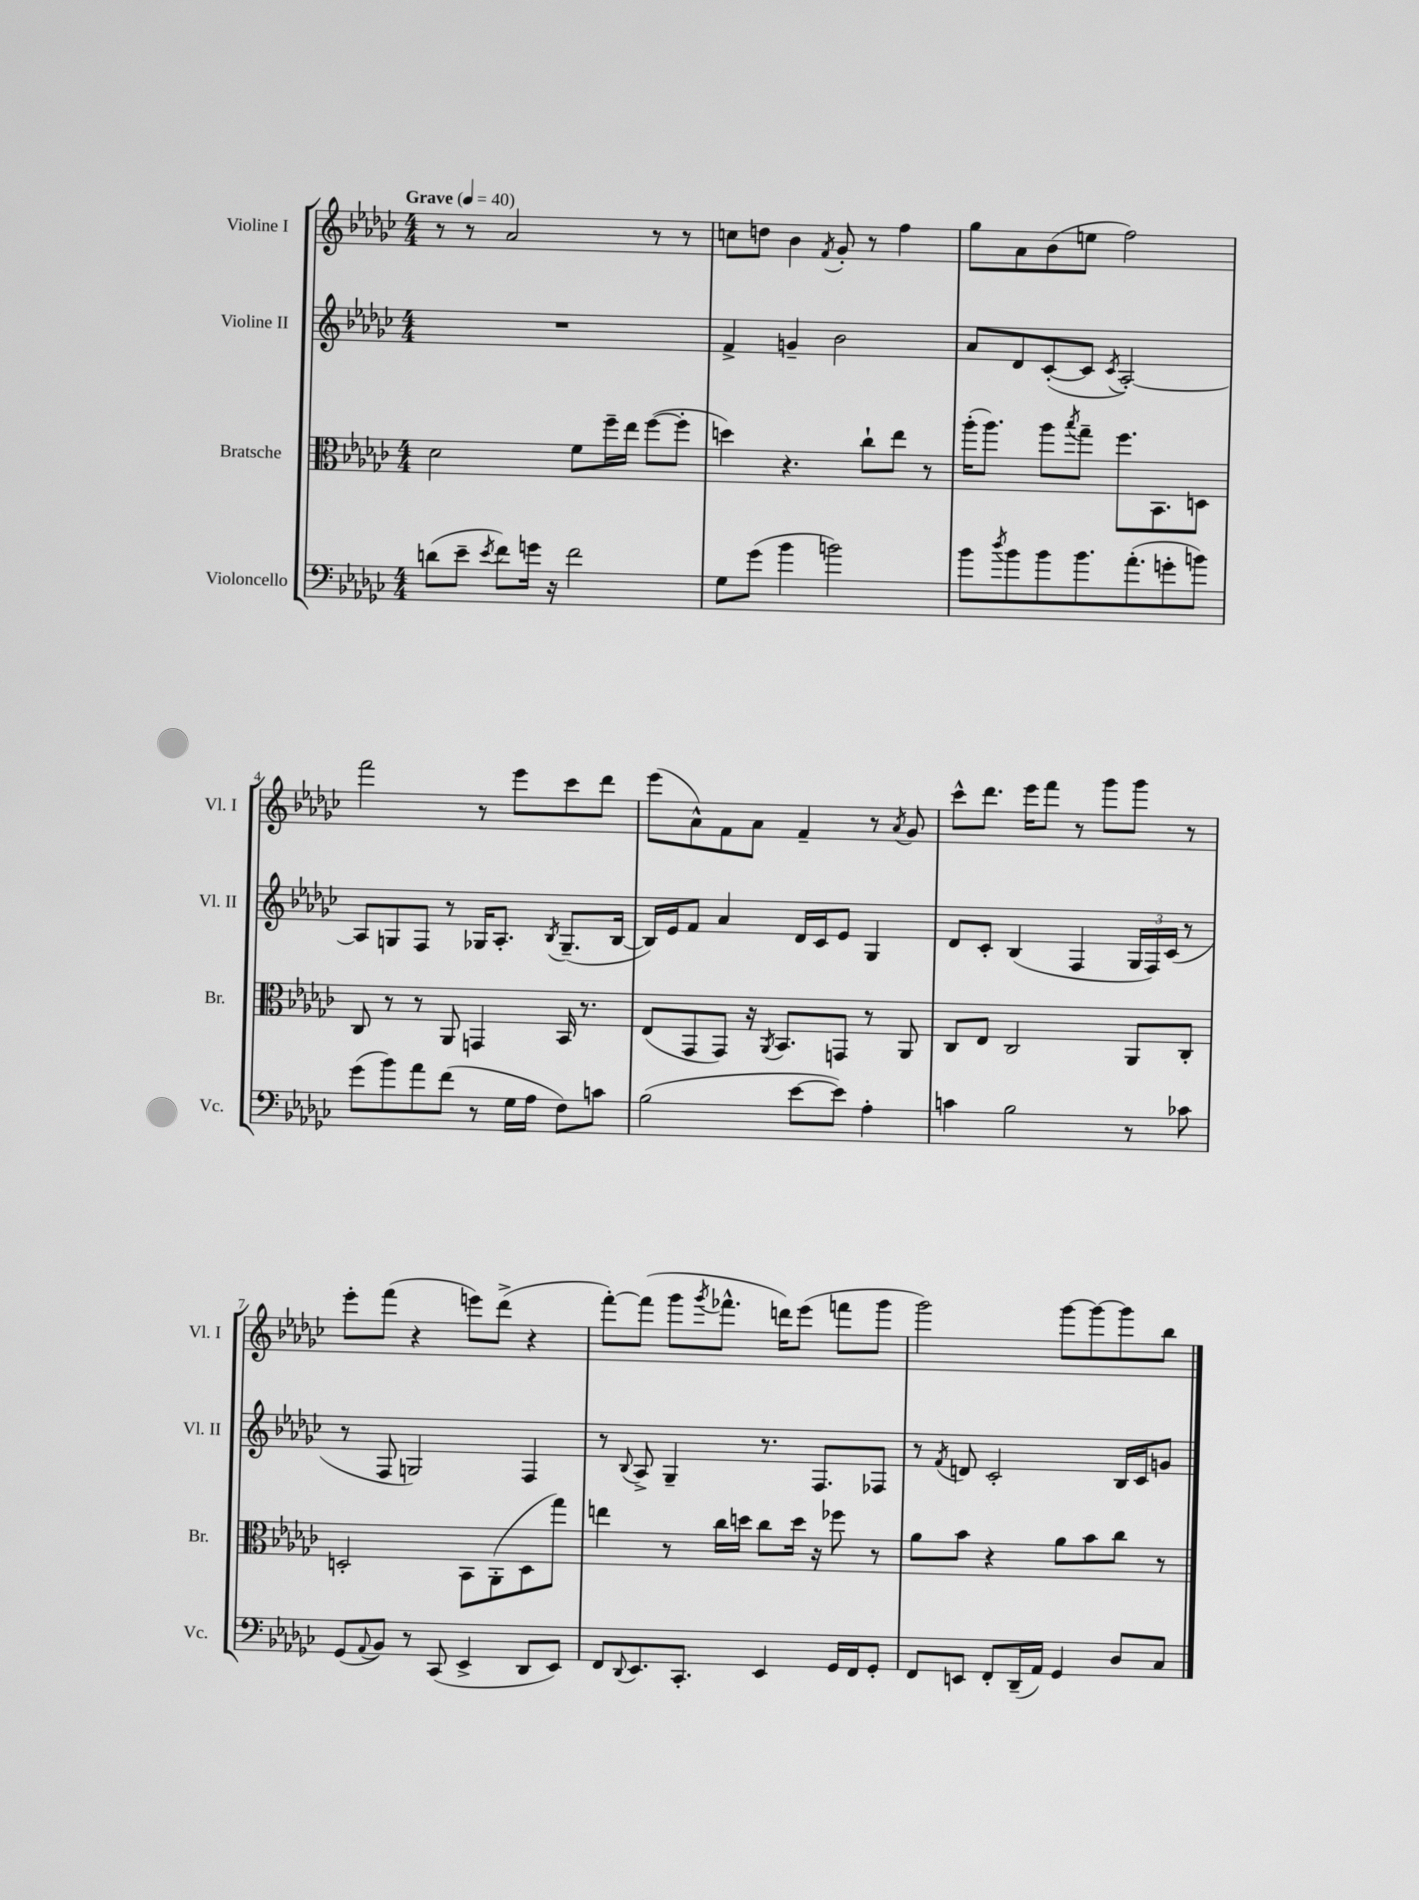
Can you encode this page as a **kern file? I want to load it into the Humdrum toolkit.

**kern	**kern	**kern	**kern
*staff4	*staff3	*staff2	*staff1
*clefF4	*clefC3	*clefG2	*clefG2
*k[b-e-a-d-g-c-]	*k[b-e-a-d-g-c-]	*k[b-e-a-d-g-c-]	*k[b-e-a-d-g-c-]
*M4/4	*M4/4	*M4/4	*M4/4
*MM40	*MM40	*MM40	*MM40
(8d\L	2d-\	1r	8r
8e-~\J	.	.	8r
8qe-/	.	.	.
8f\L)	.	.	2a-/
16g\Jk	.	.	.
16r	.	.	.
2f\	8f\L	.	.
.	16ff~\L	.	.
.	16ee-\JJ	.	.
.	([8ff\L	.	8r
.	8ff'\]J	.	8r
=	=	=	=
8G-\L	4dd\)	4f^/	8cc\L
(8g-\J	.	.	8dd\J
4b-\	4.r	4g~/	4b-\
.	.	.	8qf/
2b\)	.	2b-\	8g-'/
.	8cc-`\L	.	8r
.	8ee-\J	.	4ff\
.	8r	.	.
=	=	=	=
8b-\L	(16aa-'\LK	8a-/L	8gg-\L
.	8.aa-\J)	.	.
8qdd-/	.	.	.
8b-\	.	8d-/	8a-\
8b-\	8aa-\L	([8c-'/	(8b-\
.	8qbb-/	.	.
8.b-\	8gg-~\J	8c-/]J	8ee\J
.	.	8qc-/	.
.	8.ff\L	[2A-'/)	2ff\)
(8.a-'\	.	.	.
.	8.BB-\	.	.
8g'\	.	.	.
8b\J)	8D\J	.	.
=	=	=	=
(8g-\L	8C-/	8A-/]L	2fff\
8b-\)	8r	8G/	.
8a-\	8r	8F/J	.
(8f\J	8AA-/	8r	.
8r	4GG/	16G-/LK	8r
.	.	8.A-'/J	.
16G-\LL	.	.	8eee-\L
16A-\JJ	.	.	.
.	.	8qB-/	.
8F\L)	16BB-/	(8.G-~/L	8ccc-\
.	8.r	.	.
8c\J	.	.	8ddd-\J
.	.	[16B-/Jk	.
=	=	=	=
(2B-\	(8E-/L	16B-/]LL)	(8eee-\L
.	.	16e-/J	.
.	8GG-/	8f/J	8a-^^\)
.	8GG-/J)	4a-/	8f\
.	16r	.	8a-\J
.	8qAA-/	.	.
.	8.BB-/L	.	.
[8e-\L	.	16d-/LL	4f~/
.	.	16c-/J	.
8e-\]J)	8GG/J	8e-/J	.
4A-'\	8r	4G-/	8r
.	.	.	8qa-/
.	8AA-/	.	8g-/
=	=	=	=
4c\	8C-/L	8d-/L	8ccc-^^\L
.	8E-/J	8c-'/J	8.ddd-\J
2B-\	2C-/	(4B-/	.
.	.	.	16eee-\LK
.	.	.	8fff\J
.	.	4F/	8r
.	.	.	8ggg-\L
8r	8AA-/L	24G-/LL	8ggg-\J
.	.	24F/)	.
.	.	(24c-/JJ	.
8c-\	8C-'/J	8r	8r
=	=	=	=
(8GG-/L	2D'/	8r	8eee-'\L
8qqAA-/	.	.	.
8BB-/J)	.	8F/	(8fff\J
8r	.	2G/)	4r
(8CC-/	.	.	.
4EE-^/	8BB-\L	.	8eee\L)
.	(8AA-'\	.	(8ddd-^\J
8DD-/L	8D\	4F/	4r
8EE-/J)	8gg-\J)	.	.
=	=	=	=
8FF/L	4ee\	8r	[8fff'\L)
8qqDD-/	.	8qqB-/	.
8.EE-/	.	8A-^/	(8fff\]J
.	8r	4G-~/	8ggg-\L
8.CC-'/J	.	.	.
.	.	.	8qggg-/
.	16cc-\LL	.	8.fff-^^\J
.	16dd\JJ	.	.
4EE-/	8cc-\L	8.r	.
.	.	.	16ddd\LK)
.	16dd\Jk	.	(8eee-\J
.	16r	8.F/L	.
16GG-/LL	8ff-\	.	8fff\L
16FF/J	.	.	.
8GG-'/J	8r	8F-/J	8ggg-\J
=	=	=	=
8FF/L	8a-\L	8r	2ggg-\)
.	.	8qf/	.
8EE/J	8b-\J	8d/	.
8FF'/L	4r	2c-'/	.
(16DD-~/L	.	.	.
16AA-/JJ)	.	.	.
4GG-/	8a-\L	.	[8ggg-\L
.	8b-\	.	8ggg-\_
8D-/L	8cc-\J	16B-/LL	8ggg-\]
.	.	16c-/J	.
8C-/J	8r	8g/J	8bb-\J
==	==	==	==
*-	*-	*-	*-
